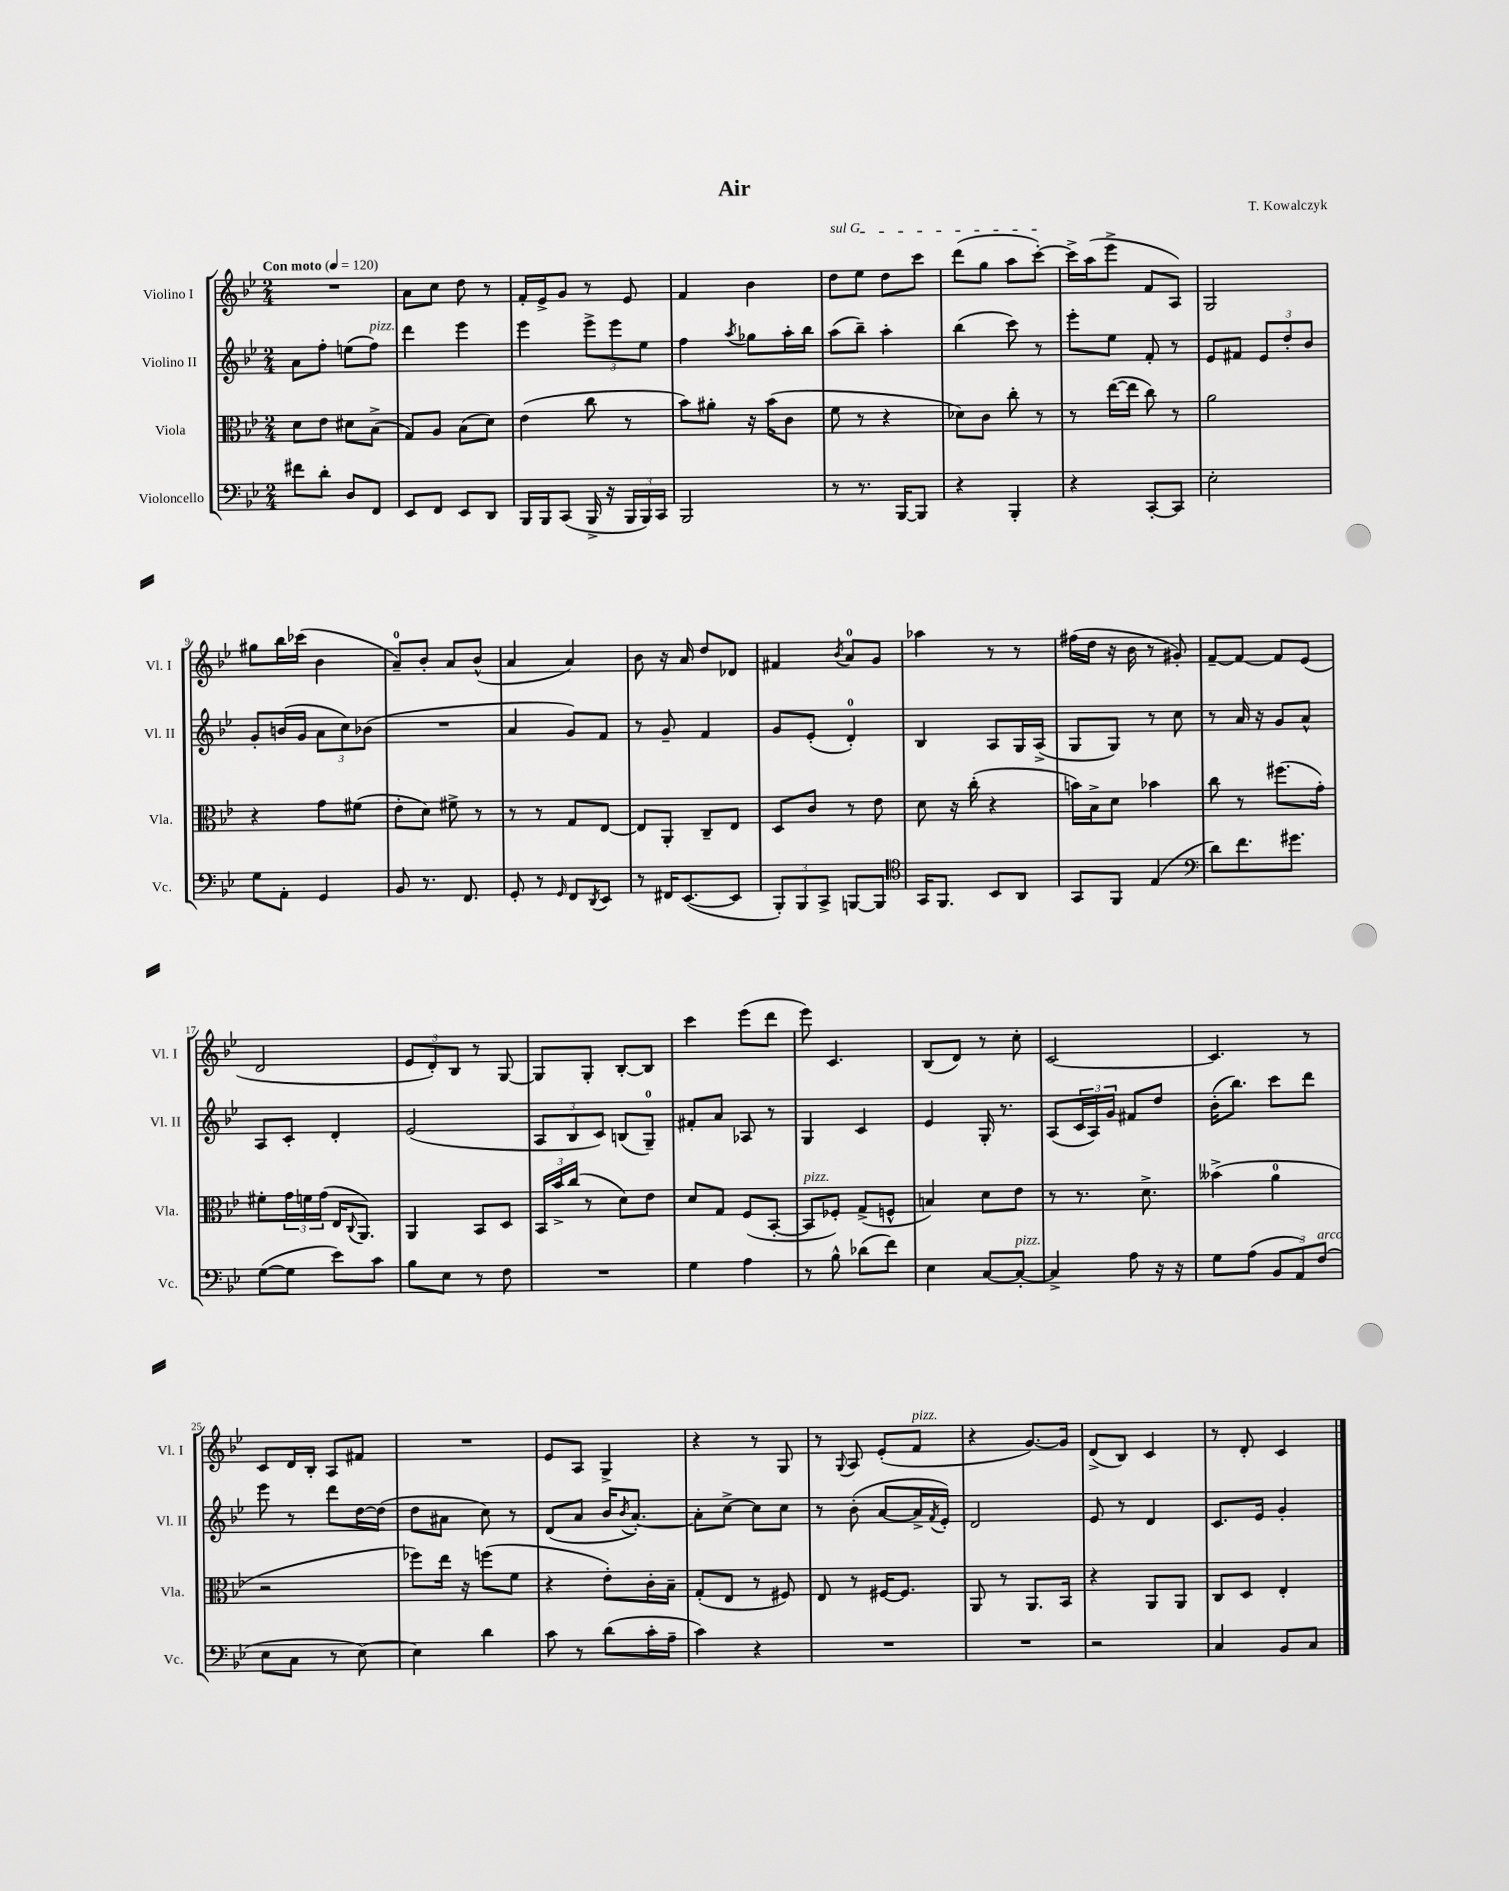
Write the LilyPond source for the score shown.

\header { title = "Air" composer = "T. Kowalczyk" }
<<
\new StaffGroup <<
\new Staff = "s0" \with { instrumentName = "Violino I" shortInstrumentName = "Vl. I" } {
    \clef treble \key bes \major \numericTimeSignature \time 2/4 \tempo "Con moto" 4 = 120
    R2 |
    a'8 c''8 d''8 r8 |
    f'16-. ees'16-> g'8 r8 ees'8 |
    f'4 bes'4 |
    \once \override TextSpanner.bound-details.left.text = \markup { \italic "sul G" } d''8\startTextSpan ees''8 d''8 c'''8 |
    d'''8( g''8 a''8 c'''8~-.\stopTextSpan) |
    c'''16-> a''16( ees'''8-> f'8 a8) |
    g2 |
    gis''8 bes''16 ces'''16( bes'4 |
    a'8-0--) bes'8-. a'8 bes'8-^( |
    a'4 a'4) |
    bes'8 r16 a'16 d''8 des'8 |
    fis'4 \acciaccatura { bes'8 } a'8-0 g'8 |
    aes''4 r8 r8 |
    fis''16( d''16 r16 bes'16 r8 gis'8-.) |
    f'8~-- f'8~ f'8 ees'8( |
    d'2 |
    \tuplet 3/2 { ees'8 d'8-.) bes8 } r8 g8~ |
    g8 g8-. bes8~-. bes8 |
    c'''4 ees'''8( d'''8 |
    ees'''8) c'4. |
    bes8( d'8) r8 c''8-. |
    c'2~ |
    c'4. r8 |
    c'8 d'16 bes16-. a8 fis'8 |
    R2 |
    ees'8 a8 g4-> |
    r4 r8 g8 |
    r8 \appoggiatura { g8 } a8 ees'8-.( f'8^\markup { \italic "pizz." } |
    r4 g'8.~) g'16 |
    d'8->( bes8) c'4 |
    r8 d'8-. c'4 \bar "|." |
}
\new Staff = "s1" \with { instrumentName = "Violino II" shortInstrumentName = "Vl. II" } {
    \clef treble \key bes \major \numericTimeSignature \time 2/4
    a'8 f''8-. e''8( f''8^\markup { \italic "pizz." }) |
    d'''4 ees'''4 |
    ees'''4 \tuplet 3/2 { ees'''8-> ees'''8 ees''8 } |
    f''4 \acciaccatura { a''8 } ges''8 a''16-. bes''16 |
    a''8( bes''8--) a''4-. |
    bes''4( c'''8) r8 |
    ees'''8-. ees''8 f'8-. r8 |
    ees'8 fis'8 \tuplet 3/2 { ees'8 d''8-. bes'8 } |
    g'8-. b'16( g'16 \tuplet 3/2 { a'8 c''8) bes'8( } |
    R2 |
    a'4 g'8) f'8 |
    r8 g'8-- f'4 |
    g'8 ees'8-.( d'4-0-.) |
    bes4 a8 g16 a16->( |
    g8 g8) r8 c''8 |
    r8 a'16 r16 g'8 a'8-^ |
    a8 c'8-. d'4-. |
    ees'2( |
    \tuplet 3/2 { a8 bes8 c'8) } b8( g8-0--) |
    fis'8-. a'8 aes8 r8 |
    g4 c'4 |
    ees'4 g16-. r8. |
    a8( \tuplet 3/2 { c'16 a16) g'16 } fis'8 d''8 |
    bes'16-.( bes''8.) c'''8 d'''8 |
    ees'''8 r8 d'''8 d''16~ d''16( |
    d''8 ais'8 c''8) r8 |
    d'8( a'8 bes'16 \acciaccatura { bes'8 } a'8.~-.) |
    a'8-. c''8~-> c''8 c''8 |
    r8 bes'8-.( a'8~ a'16-> \acciaccatura { f'8 } ees'16-.) |
    d'2 |
    ees'8 r8 d'4 |
    c'8. ees'16 g'4-. \bar "|." |
}
\new Staff = "s2" \with { instrumentName = "Viola" shortInstrumentName = "Vla." } {
    \clef alto \key bes \major \numericTimeSignature \time 2/4
    d'8 ees'8 dis'8 bes8->( |
    g8) a8 bes8( d'8) |
    ees'4( c''8 r8 |
    bes'8) ais'8-. r16 bes'16( c'8 |
    f'8 r8 r4 |
    des'8) c'8 c''8-. r8 |
    r8 ees''16~( ees''16 c''8) r8 |
    a'2 |
    r4 g'8 fis'8( |
    ees'8-. d'8) fis'8-> r8 |
    r8 r8 g8 ees8~ |
    ees8 a,8-. c8-- ees8 |
    d8 c'8 r8 ees'8 |
    d'8 r16 c''16-.( r4 |
    b'16) bes16-> d'8 bes'4 |
    c''8 r8 fis''8.( g'16-.) |
    fis'8-. \tuplet 3/2 { g'16 f'16 g'16( } ees16 \appoggiatura { c8 } a,8.) |
    a,4 bes,8 d8 |
    \tuplet 3/2 { bes,16 bes'16-> c''16( } r8 d'8) ees'8 |
    d'8 g8 f8( bes,8~-. |
    bes,8^\markup { \italic "pizz." } fes8-.) g8->( f8-^ |
    b4) d'8 ees'8 |
    r8 r8. d'8.-> |
    beses'4->( a'4-0 |
    r2 |
    fes''8) ees''16 r16 f''8( f'8 |
    r4 ees'8-.) c'16-. bes16-- |
    g8-.( ees8 r8 fis8) |
    ees8 r8 fis16~ fis8. |
    a,8 r8 a,8. bes,16 |
    r4 a,8 a,8 |
    c8 d8 ees4-. \bar "|." |
}
\new Staff = "s3" \with { instrumentName = "Violoncello" shortInstrumentName = "Vc." } {
    \clef bass \key bes \major \numericTimeSignature \time 2/4
    fis'8 d'8-. d8 f,8 |
    ees,8 f,8 ees,8 d,8 |
    bes,,16 bes,,16 c,8( bes,,16-> r16 \tuplet 3/2 { bes,,16 bes,,16) c,16 } |
    bes,,2 |
    r8 r8. bes,,16~ bes,,8 |
    r4 bes,,4-. |
    r4 c,8~-. c,8 |
    ees2-. |
    g8 a,8-. g,4 |
    bes,8 r8. f,8. |
    g,8-. r8 \grace { g,16 } f,8 \acciaccatura { d,8 } ees,8 |
    r8 fis,16 ees,8.~( ees,8 |
    \tuplet 3/2 { bes,,8-.) bes,,8 c,8-> } b,,8~ b,,8 |
    \clef tenor g,16 f,8. bes,8 a,8 |
    g,8 f,8 ees4( |
    \clef bass d'8) f'8. gis'8. |
    g8~( g8 ees'8) c'8 |
    bes8 ees8 r8 f8 |
    R2 |
    g4 a4 |
    r8 bes8-^ des'8( f'8) |
    ees4 c8~ c8~-.^\markup { \italic "pizz." } |
    c4-> a8 r16 r16 |
    g8 a8( \tuplet 3/2 { bes,8 a,8) f8^\markup { \italic "arco" }( } |
    ees8 c8 r8 ees8~) |
    ees4 d'4 |
    c'8 r8 d'8( c'16-. a16-- |
    c'4) r4 |
    R2 |
    R2 |
    r2 |
    c4 bes,8 c8 \bar "|." |
}
>>
>>
